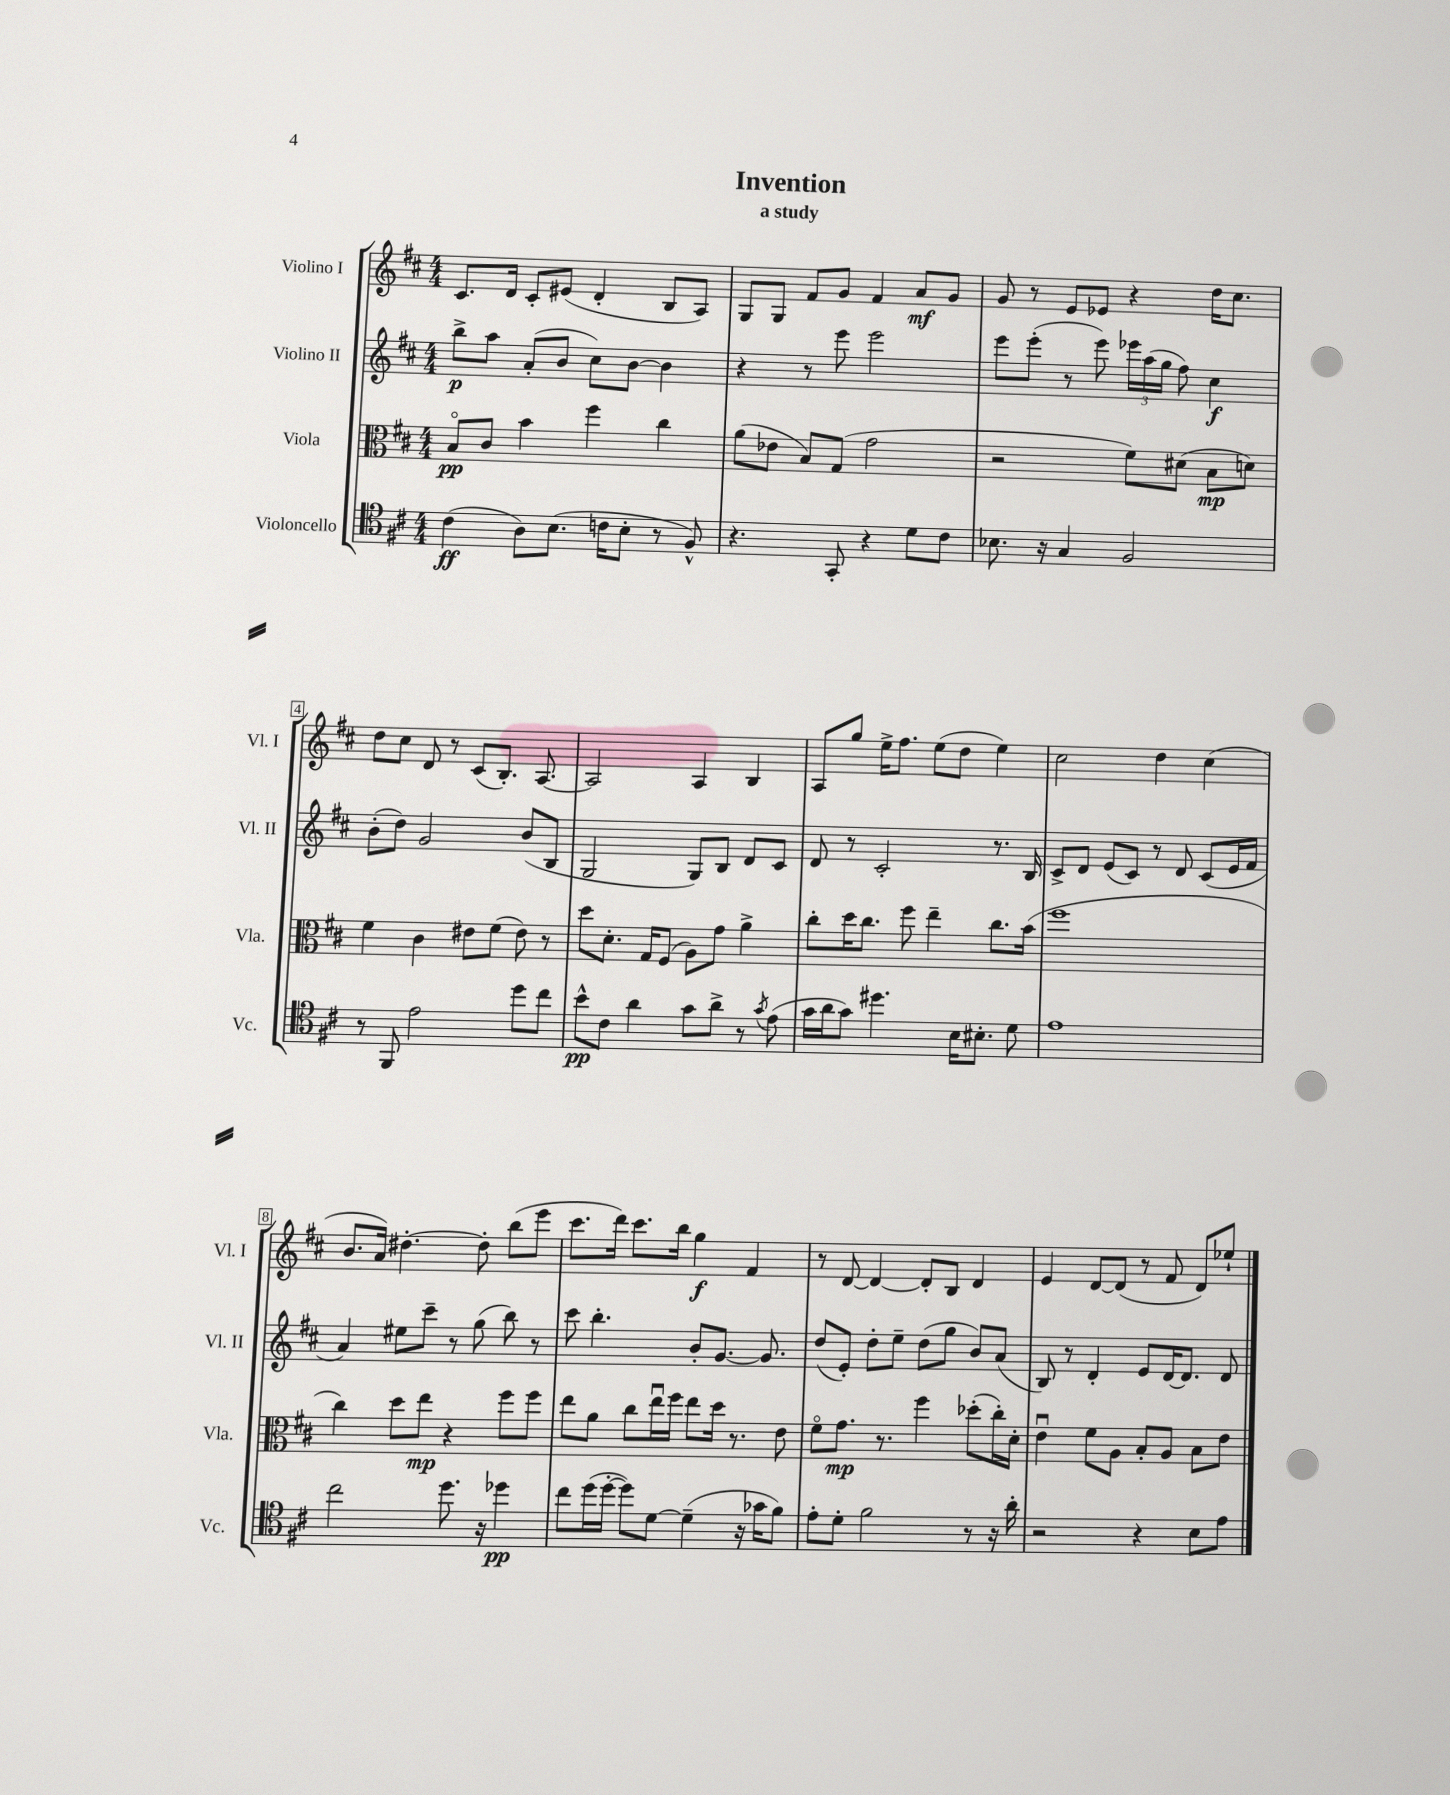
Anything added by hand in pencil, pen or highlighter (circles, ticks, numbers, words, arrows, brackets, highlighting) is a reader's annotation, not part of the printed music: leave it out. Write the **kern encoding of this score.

**kern	**kern	**kern	**kern
*staff4	*staff3	*staff2	*staff1
*clefC4	*clefC3	*clefG2	*clefG2
*k[f#c#]	*k[f#c#]	*k[f#c#]	*k[f#c#]
*M4/4	*M4/4	*M4/4	*M4/4
(4c#\	8Bo/L	8bb^\L	8.c#/L
.	8c#/J	8aa\J	.
.	.	.	16d/Jk
8A\L)	4b\	(8a'/L	8c#'/L
(8.B\J	.	8b/J	(8e#/J
.	4ff#\	8cc#\L)	4d'/
16c\LK	.	.	.
8B'\J	.	[8b\J	.
8r	4cc#\	4b\]	8B/L
8F#^^/)	.	.	8A/J)
=	=	=	=
4.r	(8a\L	4r	8G/L
.	8e-\J	.	8G/J
.	8B/L)	8r	8f#/L
8GG'/	(8G/J	8eee\	8g/J
4r	2g\	2eee\	4f#/
8d\L	.	.	8a/L
8c#\J	.	.	8g/J
=	=	=	=
8.B-\	2r	8eee\L	8g/
.	.	(8eee'\J	8r
16r	.	.	.
4G/	.	8r	8e/L
.	.	8eee\)	8e-/J
2F#/	8f#\L)	24eee-\LL	4r
.	.	(24aa\	.
.	.	24gg\JJ	.
.	(8d#\J	8ff#\)	.
.	8B\L	4cc#\	16dd\LK
.	.	.	8.cc#\J
.	8d\J)	.	.
=	=	=	=
8r	4f#\	(8b'\L	8dd\L
8FF#/	.	8dd\J)	8cc#\J
2e\	4c#\	2g/	8d/
.	.	.	8r
.	8e#\L	.	(8c#/L
.	(8f#\J	.	8.B'/J)
8dd\L	8e#\)	(8b/L	.
.	.	.	[8.A/
8cc#\J	8r	8B/J	.
=	=	=	=
8b^^\L	8dd\L	2G/	2A/]
8c#\J	8.d'\J	.	.
4a\	.	.	.
.	16G/LK	.	.
.	(8F#/J	.	.
8g\L	8A\L)	8G/L)	4A/
8a^\J	8g\J	8B/J	.
8r	4a^\	8d/L	4B/
8qg/	.	.	.
(8e\	.	8c#/J	.
=	=	=	=
16g\LL	8cc#'\L	8d/	8A/L
16a\J	.	.	.
8g\J)	16dd\K	8r	8gg/J
.	8.cc#\J	.	.
4.dd#\	.	2c#'/	16ee^\LK
.	.	.	8.ff#\J
.	8ff#\	.	.
.	4ee~\	.	(8ee\L
16B\LK	.	.	8dd\J
8.B#'\J	.	.	.
.	8.cc#\L	8.r	4ee\)
8d\	.	.	.
.	(16b\Jk	16B/	.
=	=	=	=
1e	1ff#	8c#^/L	2cc#\
.	.	8d/J	.
.	.	(8e/L	.
.	.	8c#/J)	.
.	.	8r	4dd\
.	.	8d/	.
.	.	(8c#/L	(4cc#\
.	.	16e/L	.
.	.	16f#/JJ	.
=	=	=	=
2cc#\	4cc#\)	4a/)	8.b/L
.	.	.	16a/Jk)
.	8dd\L	8ee#\L	[4.dd#'\
.	8ee\J	8ccc#~\J	.
8.dd\	4r	8r	.
.	.	(8gg\	8dd#'\]
16r	.	.	.
4dd-\	8ff#\L	8bb\)	(8bb\L
.	8ff#\J	8r	8eee\J
=	=	=	=
8cc#\L	8ee\L	8ccc#\	8.ccc#\L
(16dd\L	8a\J	4.bb'\	.
[16dd'\JJ	.	.	16ddd\Jk)
8dd\]L)	8cc#\L	.	8.ccc#\L
[8d\J	16eeu\L	.	.
.	16ff#\JJ	.	16bb\Jk
(4d~\]	8ee\L	8b'/L	4gg\
.	16dd\Jk	[8.g/J	.
.	8.r	.	.
16r	.	.	4f#/
16g-\LK	.	8.g/]	.
8f#\J)	8e\	.	.
=	=	=	=
8e'\L	8f#o\L	(8dd/L	8r
8d'\J	8.g\J	8e'/J)	[8d/
2f#\	.	8dd'\L	4d/_
.	8.r	.	.
.	.	8ee~\J	.
.	4ff#\	(8dd\L	8d'/]L
.	.	8gg\J	8B/J
8r	(8dd-'\L	8b/L)	4d/
16r	16cc#'\L)	(8a/J	.
16a'\	16d'\JJ	.	.
=	=	=	=
2r	4eu\	8B/)	4e/
.	.	8r	.
.	8f#\L	4d'/	[8d/L
.	8A\J	.	(8d/]J
4r	8B'/L	8e/L	8r
.	8A/J	[16d/K	8f#/
.	.	8.d/]J	.
8B\L	8B\L	.	8d/L)
8e\J	8e\J	8d/	8ee-`/J
==	==	==	==
*-	*-	*-	*-
